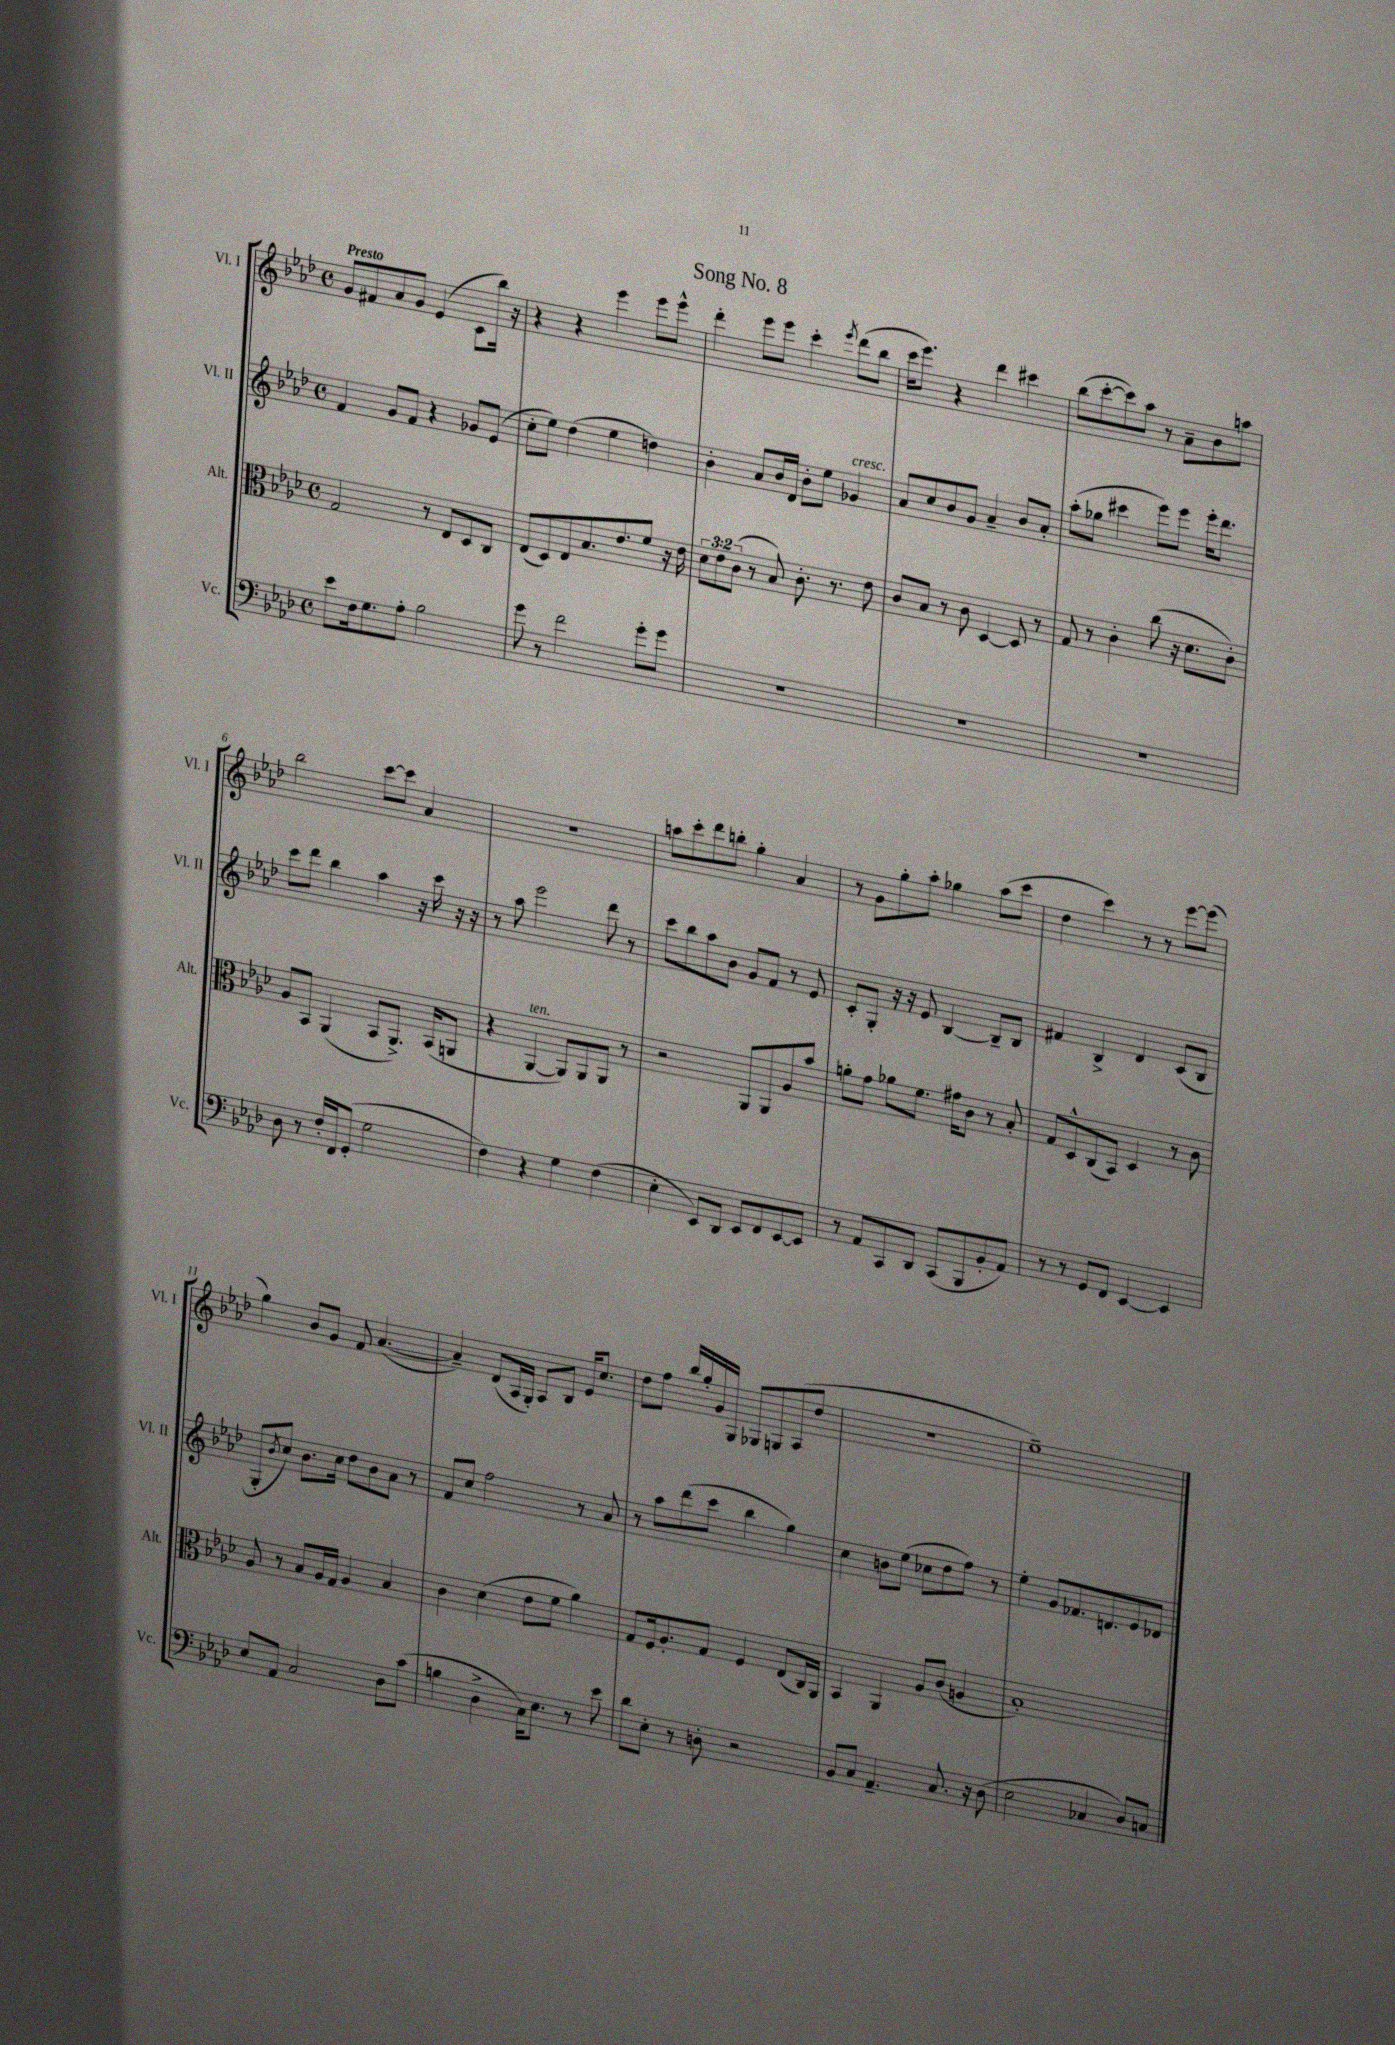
\header { title = "Song No. 8" }
<<
\new StaffGroup <<
\new Staff = "s0" \with { instrumentName = "Vl. I" shortInstrumentName = "Vl. I" } {
    \clef treble \key aes \major \defaultTimeSignature \time 4/4 \tempo "Presto"
    g'8 fis'8 aes'8 g'8 ees'4( c'8 bes''16) r16 |
    r4 r4 ees'''4 ees'''8 ees'''8-^ |
    des'''4-. ees'''8 ees'''8 c'''4-. \acciaccatura { ees'''8 } des'''8( bes''8 |
    c'''16 ees'''8.) r4 des'''4 cis'''4 |
    bes''8( c'''8~-. c'''8) aes''8 r8 aes'8-- bes'8 a''8 |
    bes''2 c'''8~ c'''8 aes'4 |
    R1 |
    a''8 c'''8-. des'''8 b''8-. g''4-. aes'4 |
    r8 g'8 g''8-. aes''8-. ges''4 aes''8( c'''8 |
    des''4 c'''4) r8 r8 ees'''8~ ees'''8( |
    g''4) bes'8 g'8 f'8 aes'4.~( |
    aes'4--) des'8( aes16 g16-.) aes8 bes8 ees'16 c''8. |
    des''8 f''8 bes''16 g''16-. g'16 g16 ges8 g8 aes8( des''8 |
    R1 |
    ees''1--) \bar "|." |
}
\new Staff = "s1" \with { instrumentName = "Vl. II" shortInstrumentName = "Vl. II" } {
    \clef treble \key aes \major \defaultTimeSignature \time 4/4
    f'4 g'8 f'8 r4 ges'8 ees'8( |
    c''8-. ees''8) des''4( ees''4 d''4) |
    bes'4-. aes'8 bes'16 des'16 bes'8-. ees''8 ges'4^\markup { \italic "cresc." } |
    aes'8 c''8 bes'8 g'8 aes'4-- bes'8 aes'8-. |
    aes''8-.( ges''8 cis'''4 ees'''8) ees'''8 ees'''16-. des'''8. |
    c'''8 des'''8 bes''4 aes''4 r16 c'''16 r16 r16 |
    r8 aes''8 ees'''2 des'''8 r8 |
    c'''8 bes''8 aes''8 bes'8 g'8 f'8 r8 ees'8 |
    c'8-. g8-. r16 r16 ees'8 bes4~ bes8-- bes8 |
    fis'4 bes4-> des'4 c'8( bes8 |
    g8-. \acciaccatura { bes'8 } c''8) bes'8. c''16 des''8 bes'8 aes'8 r8 |
    f'8 c''8 f''2 r8 aes'8 |
    r8 aes''8 des'''8( c'''8 bes''4 g''4) |
    c''4 b'8 ees''8( ces''8 des''8 f''8) r8 |
    ees''4-. g'8 fes'8. d'8. ees'8 des'8 \bar "|." |
}
\new Staff = "s2" \with { instrumentName = "Alt." shortInstrumentName = "Alt." } {
    \clef alto \key aes \major \defaultTimeSignature \time 4/4 \override Staff.TupletNumber.text = #tuplet-number::calc-fraction-text
    g2 r8 ees8 des8 c8 |
    ees8( des8) ees8 bes8. ees'8. f'8 r16 ees'16 |
    \tuplet 3/2 { des'8 ees'8 c'8( } r8 bes8) c'8.-. r8. ees'8 |
    c'8 bes8 r8 c'8 des4~ des8 r8 |
    g8 r8 c'4-. c''8( r16 des'8. c'8-.) |
    aes8 bes,8 aes,4( bes,8 aes,8.->) bes,16( a,8 |
    r4 aes,4~^\markup { \italic "ten." } aes,8) aes,8 aes,8 r8 |
    r2 aes,8 aes,8 aes8 bes'8 |
    a'8-. g'8 aes'8 f'8. gis'16 c'8 r8 bes8-. |
    g8 des8-^ c8( bes,8) des4 r8 c'8 |
    aes8 r8 bes8 aes16 g16 aes4 bes4 |
    c'4 des'4( ees'8 f'8 aes'4) |
    g8 f16 aes8.-. g8 f4 ees8( c16) aes,16 |
    bes,4 aes,4 aes8 c'8( a4 |
    bes1-.) \bar "|." |
}
\new Staff = "s3" \with { instrumentName = "Vc." shortInstrumentName = "Vc." } {
    \clef bass \key aes \major \defaultTimeSignature \time 4/4
    ees'8 f16 g8. aes8-. bes2 |
    g'8 r8 f'2 g'8-. g'8 |
    R1 |
    R1 |
    R1 |
    des8 r8 f16-. f,16 g,8-.( g2 |
    f4) r4 g4 f4( |
    ees4-. ees,8) des,8 ees,8 f,8 ees,8~ ees,8 |
    r8 aes,8 c,8 des,8 c,8( bes,,8 bes,8-. aes,8) |
    r8 r8 g,8 f,8 ees,4~ ees,4 |
    ees8 aes,8 c2 des8 c'8( |
    b4 des4-> c16) ees8. r8 ees'8 |
    des'8 ees8-. r8 d8-. r2 |
    bes,8 c8 aes,4.-- c8. r16 des8( |
    ees2 ces4 des8) c8 \bar "|." |
}
>>
>>
